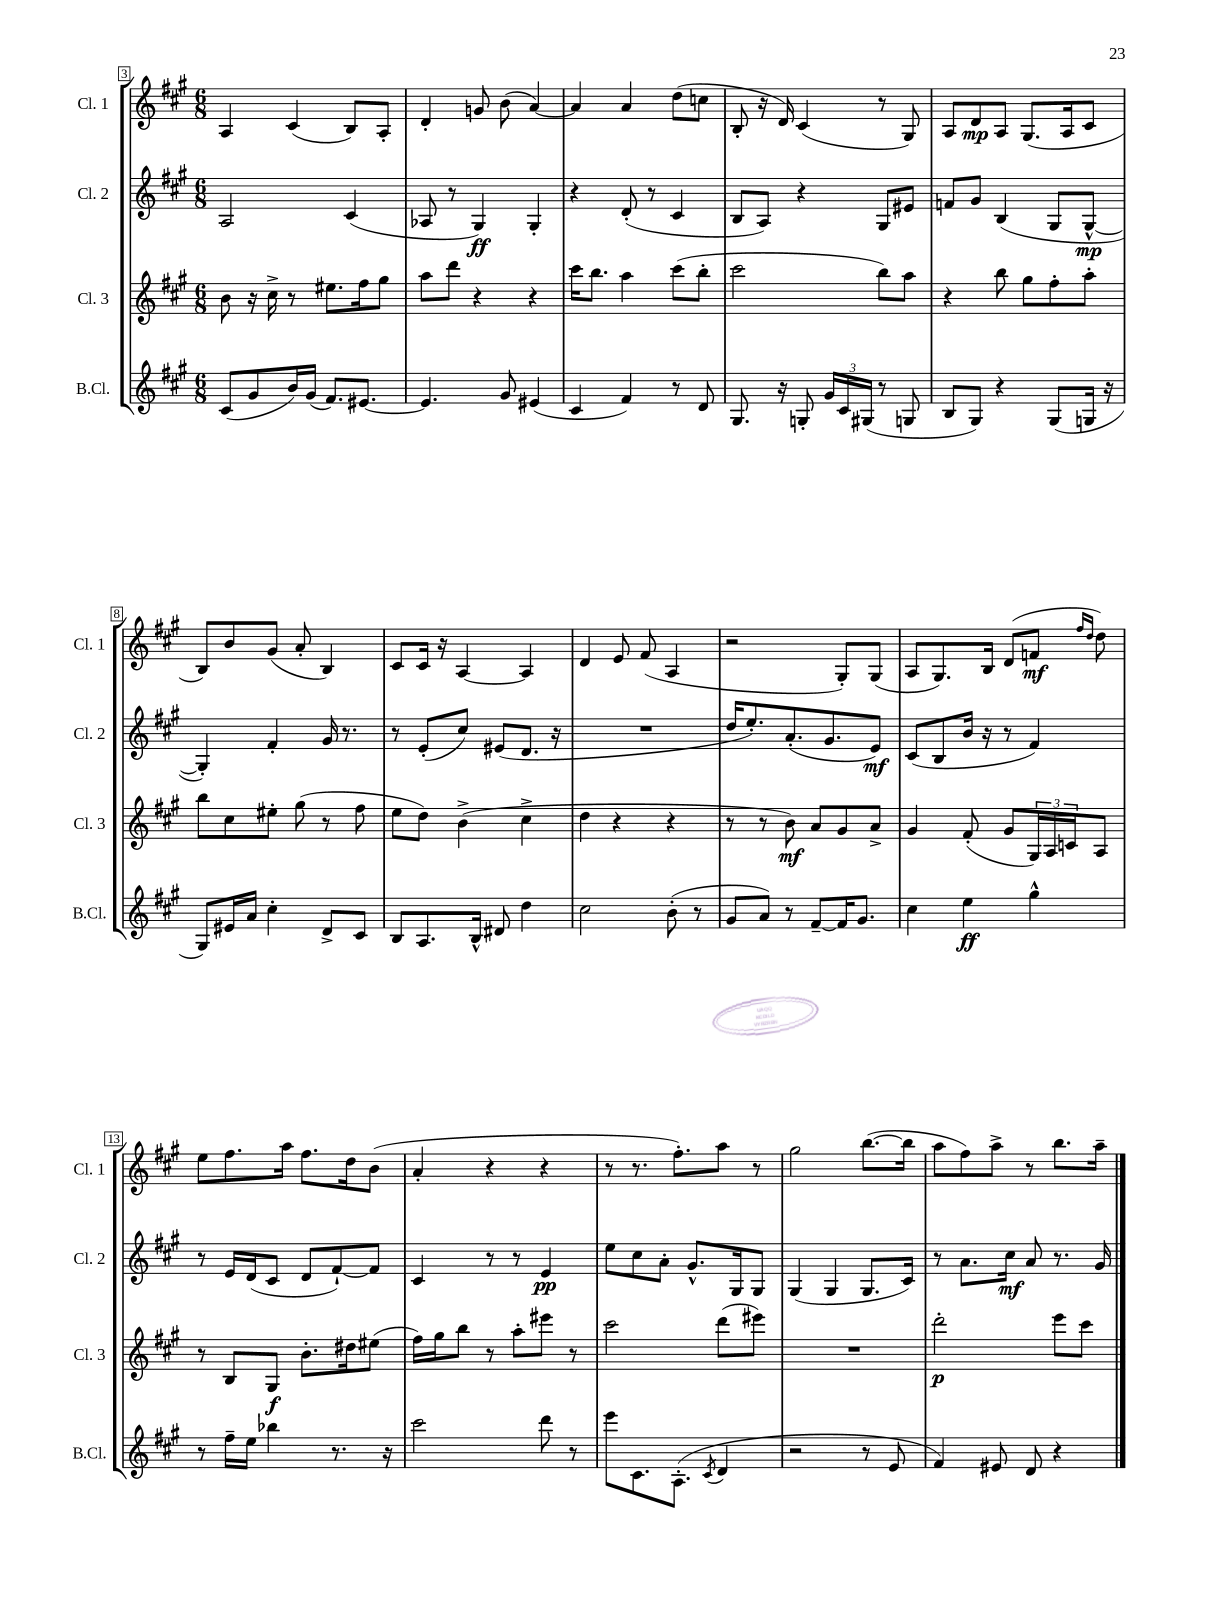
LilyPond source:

<<
\new StaffGroup <<
\new Staff = "s0" \with { instrumentName = "Cl. 1" shortInstrumentName = "Cl. 1" } {
    \clef treble \key a \major \numericTimeSignature \time 6/8
    a4 cis'4( b8) a8-. |
    d'4-. g'8 b'8( a'4~) |
    a'4 a'4 d''8( c''8 |
    b8-. r16 d'16) cis'4( r8 gis8) |
    a8 d'8\mp a8 gis8.( a16 cis'8 |
    b8) b'8 gis'8( a'8-. b4) |
    cis'8 cis'16 r16 a4~ a4 |
    d'4 e'8 fis'8( a4 |
    r2 gis8-.) gis8( |
    a8 gis8.) b16 d'8( f'8\mf \grace { fis''16 d''16 } d''8) |
    e''8 fis''8. a''16 fis''8. d''16 b'8( |
    a'4-. r4 r4 |
    r8 r8. fis''8.-.) a''8 r8 |
    gis''2 b''8.~( b''16 |
    a''8 fis''8) a''8-> r8 b''8. a''16-- \bar "|." |
}
\new Staff = "s1" \with { instrumentName = "Cl. 2" shortInstrumentName = "Cl. 2" } {
    \clef treble \key a \major \numericTimeSignature \time 6/8
    a2 cis'4( |
    aes8 r8 gis4\ff) gis4-. |
    r4 d'8-.( r8 cis'4 |
    b8 a8) r4 gis8 eis'8 |
    f'8 gis'8 b4( gis8 gis8~-^\mp |
    gis4-.) fis'4-. gis'16 r8. |
    r8 e'8-.( cis''8) eis'8( d'8. r16 |
    R2. |
    d''16 e''8.-.) a'8.-.( gis'8. e'8\mf) |
    cis'8( b8 b'16 r16 r8 fis'4) |
    r8 e'16 d'16( cis'8 d'8 fis'8~-!) fis'8 |
    cis'4 r8 r8 e'4\pp |
    e''8 cis''8 a'8-. gis'8.-^ gis16 gis8 |
    gis4( gis4 gis8. cis'16) |
    r8 a'8. cis''16\mf a'8 r8. gis'16 \bar "|." |
}
\new Staff = "s2" \with { instrumentName = "Cl. 3" shortInstrumentName = "Cl. 3" } {
    \clef treble \key a \major \numericTimeSignature \time 6/8
    b'8 r16 cis''16-> r8 eis''8. fis''16 gis''8 |
    a''8 d'''8 r4 r4 |
    cis'''16 b''8. a''4 cis'''8( b''8-. |
    cis'''2 b''8) a''8 |
    r4 b''8 gis''8 fis''8-. a''8-. |
    b''8 cis''8 eis''8-. gis''8( r8 fis''8 |
    e''8 d''8) b'4->( cis''4-> |
    d''4 r4 r4 |
    r8 r8 b'8\mf) a'8 gis'8 a'8-> |
    gis'4 fis'8-.( gis'8 \tuplet 3/2 { gis16) a16 c'16 } a8 |
    r8 b8 gis8\f b'8.-. dis''16 eis''8( |
    fis''16) gis''16 b''8 r8 a''8-. eis'''8 r8 |
    cis'''2 d'''8( eis'''8) |
    R2. |
    d'''2-.\p e'''8 cis'''8 \bar "|." |
}
\new Staff = "s3" \with { instrumentName = "B.Cl." shortInstrumentName = "B.Cl." } {
    \clef treble \key a \major \numericTimeSignature \time 6/8
    cis'8( gis'8 b'16) gis'16( fis'8.) eis'8.~ |
    eis'4. gis'8 eis'4( |
    cis'4 fis'4) r8 d'8 |
    gis8. r16 g8-. \tuplet 3/2 { gis'16 cis'16 gis16( } r8 g8 |
    b8 gis8) r4 gis8( g16 r16 |
    gis8) eis'16 a'16 cis''4-. d'8-> cis'8 |
    b8 a8. b16-^ dis'8 d''4 |
    cis''2 b'8-.( r8 |
    gis'8 a'8) r8 fis'8~-- fis'16 gis'8. |
    cis''4 e''4\ff gis''4-^ |
    r8 fis''16-- e''16 bes''4 r8. r16 |
    cis'''2 d'''8 r8 |
    e'''8 cis'8. a8.-.( \acciaccatura { cis'8 } d'4 |
    r2 r8 e'8 |
    fis'4) eis'8 d'8 r4 \bar "|." |
}
>>
>>
\layout { \context { \Score currentBarNumber = #3 \override BarNumber.stencil = #(make-stencil-boxer 0.1 0.3 ly:text-interface::print) } }
